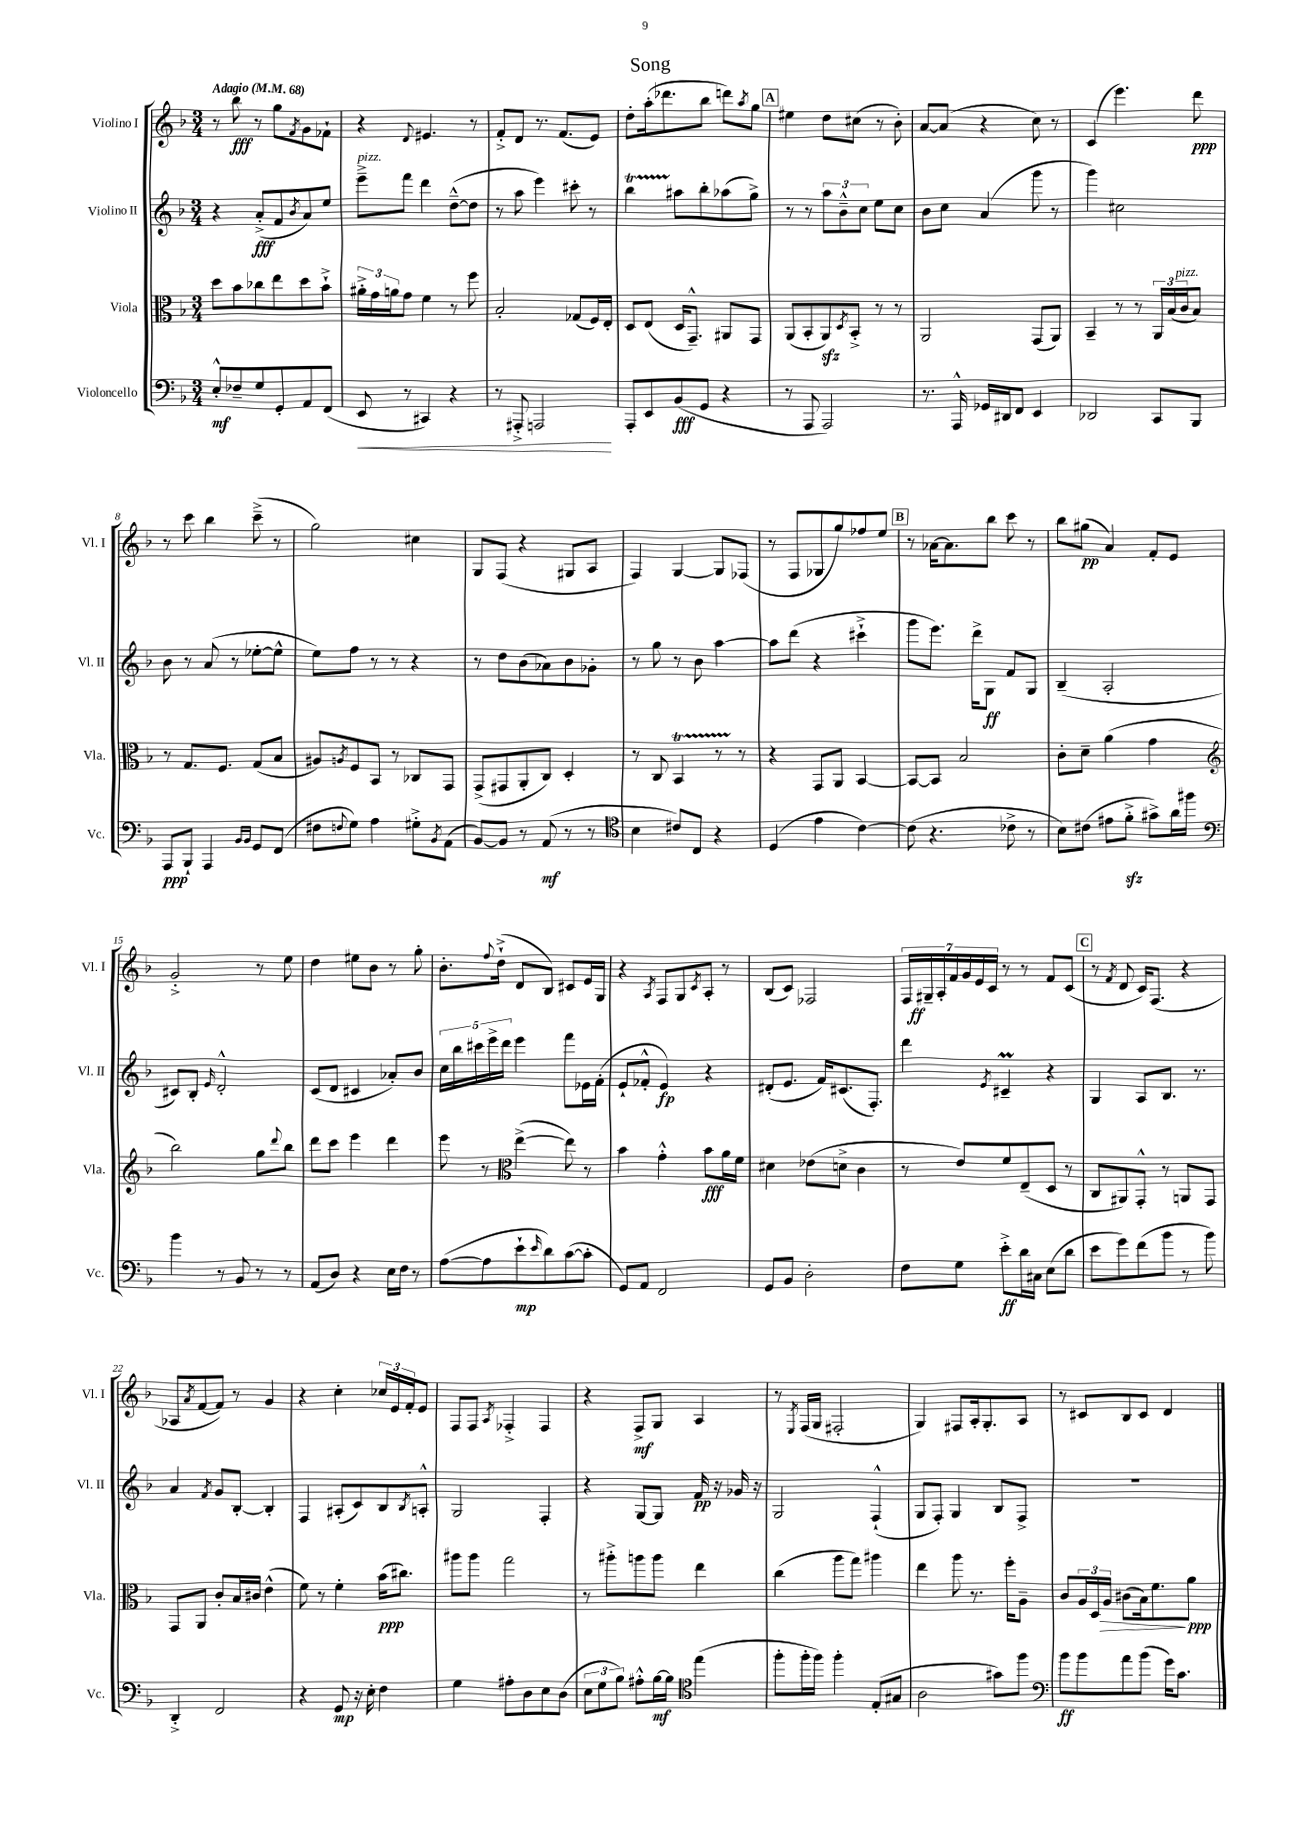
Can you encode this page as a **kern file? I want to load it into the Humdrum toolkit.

**kern	**kern	**kern	**kern
*staff4	*staff3	*staff2	*staff1
*clefF4	*clefC3	*clefG2	*clefG2
*k[b-]	*k[b-]	*k[b-]	*k[b-]
*M3/4	*M3/4	*M3/4	*M3/4
*MM68	*MM68	*MM68	*MM68
8E'^^	8dd	4r	8r
8F-~	8b-	.	8bb-
8G	8cc-	(8a'^	8r
8GG'	8ee	8f	8gg
.	.	8qb-	8qf
8AA	8dd	8a)	8g
(8FF	8b-`^	8ee	8f-`
=	=	=	=
8EE	24a#'^	8eee~^	4r
.	24g	.	.
.	24a	.	.
8r	8g	8fff	.
.	.	.	8qqd
4CC#)	4f	4ddd	4.e#
4r	8r	([8dd~^^	.
.	8ff	8dd]	8r
=	=	=	=
8r	2B-'	8r	8f'^
8AAA#'^	.	8aa	8d
2AAA	.	4eee)	8.r
.	.	.	(8.f
.	(8G-	8ccc#'	.
.	16F)	8r	8e)
.	16E'	.	.
=	=	=	=
8AAA'	8D	4bb-	8dd'
8EE	(8E	.	(16aa'
.	.	.	8.ddd-
(8BB-	16D	8aa#	.
.	8.GG~^^)	.	.
8GG	.	8bb-'	8bb-
4r	8AA#	(8aa-	8ddd)
.	.	.	8qaa
.	8GG	8gg^)	8gg
=	=	=	=
8r	(8AA	8r	4ee#
8AAA	8BB-'	8r	.
2AAA)	8AA)	12aa	8dd
.	.	12b-~^^	.
.	8qD	.	.
.	8BB-'^	.	(8cc#
.	.	12cc	.
.	8r	8ee	8r
.	8r	8cc	8b-')
=	=	=	=
8.r	2AA	8b-	[8a
.	.	8cc	(8a]
16AAA^^	.	.	.
16GG-	.	(4a	4r
16DD#	.	.	.
8FF	.	.	.
4EE	(8GG	8ggg	8cc)
.	8AA)	8r	8r
=	=	=	=
2DD-	4BB-~	4ggg)	(4c
.	8r	2cc#	4.eee)
.	8r	.	.
8CC	24AA	.	.
.	(24B-	.	.
.	24c	.	.
8BBB-	8B-)	.	8ddd
=	=	=	=
8AAA	8r	8b-	8r
8BBB-`	8.G	8r	8ccc
4AAA	.	(8a	4bb-
.	8.F	.	.
.	.	8r	.
16qqBB-	.	.	.
16qqBB-	.	.	.
8GG	(8G	[8ee-'	(8ccc~^
(8FF	8B-	8ee-^^]	8r
=	=	=	=
8F#	8A#)	8ee)	2gg)
8qqF	8qA	.	.
8G)	8F	8ff	.
4A	8BB-	8r	.
.	8r	8r	.
8G#'^	8C-	4r	4cc#
8qBB-	.	.	.
(8AA	8GG	.	.
=	=	=	=
[8BB-)	(8GG^	8r	8G
8BB-]	8GG#	8dd	(8F
8r	8AA'	(8b-	4r
(8AA	8C)	8a-)	.
8r	4D'	8b-	8G#
8r	.	8g-'	8A
=	=	=	=
*clefC4	*	*	*
4B-	8r	8r	4F)
.	8C	8gg	.
8c#)	4BB-	8r	[4G
8C	.	8b-	.
4r	8r	[4aa	8G]
.	8r	.	(8F-
=	=	=	=
(4D	4r	8aa]	8r
.	.	(8ddd	8F
4e	8GG	4r	8G-
.	8AA	.	8gg)
[4c)	[4BB-	4ccc#`^	8ff-
.	.	.	8ee
=	=	=	=
(8c]	8BB-_	8ggg	8r
4.r	8BB-]	8.eee)	[16a-
.	.	.	8.a-]
.	2B-	.	.
.	.	16ddd^	.
.	.	8G	8bb-
8c-^	.	8f	8ccc
8r	.	8G	8r
=	=	=	=
8B-)	8c'	(4B-~	8bb-
(8c#	8d~	.	(8gg#
8e#	(4a	2A'	4a)
8f'^	.	.	.
8g#^)	4g	.	8f'
16a	.	.	8e
16ff#	.	.	.
=	=	=	=
*clefF4	*clefG2	*	*
4b-	2bb-)	8c#)	2g'^
.	.	8B-'	.
.	.	16qqe	.
8r	.	2d'^^	.
8BB-	.	.	.
8r	8gg	.	8r
.	8qqddd	.	.
8r	8bb-	.	8ee
=	=	=	=
(8AA	8ddd	(8c	4dd
8D)	8ccc	8d	.
4r	4eee	4c#	8ee#
.	.	.	8b-
16E	4ddd	8a-')	8r
16F	.	.	.
8r	.	8b-	8gg'
=	=	=	=
([8A	8eee	20cc	8.b-'
.	.	20bb-	.
.	.	20ccc#	.
8A]	8r	.	.
.	.	20eee^	.
.	.	.	8qqff
.	.	.	(16dd`^
.	.	20ddd	.
*	*clefC3	*	*
8e`	([4ee^	4eee	8d
16qqe	.	.	.
8d)	.	.	8B-)
([8c	8ee])	8fff	8c#
8c']	8r	16e-	16e
.	.	(16f'	16G
=	=	=	=
8GG)	4b-	8e`	4r
8AA	.	8f-'^^	.
.	.	.	8qA
2FF	4g'^^	4e)	8F
.	.	.	8G
.	.	.	8qc
.	8b-	4r	8A'
.	16a	.	8r
.	16f	.	.
=	=	=	=
8GG	4d#	(8d#'	(8B-
8BB-	.	8.e	8c)
2D'	(8e-	.	2F-
.	.	16f)	.
.	8d^	(8.c#	.
.	4c	.	.
.	.	8.F')	.
=	=	=	=
8F	8r	4ddd	28F
.	.	.	28G#~
.	.	.	28A'
.	.	.	28f
8G	8e)	.	.
.	.	.	28g
.	.	.	28e
.	.	.	28c
.	.	8qe	.
8e'^	8f	4c#~	8r
16d	(8E~	.	8r
16C#	.	.	.
(8E	8D	4r	8f
8d	8r	.	(8c
=	=	=	=
8e	8C	4G	8r
.	.	.	8qf
8g)	8AA#)	.	8d
(8f	8GG'^^	8A	16c)
.	.	.	(8.F
8b-	8r	8.B-	.
8r	8AA	.	4r
.	.	8.r	.
8b-)	8GG	.	.
=	=	=	=
4DD'^	8GG	4a	8A-
.	.	.	8qa
.	8AA	.	[8f
.	.	8qf	.
2FF	8c'	8g	8f])
.	16B-	[8B-'	8r
.	16c#	.	.
.	(4e^^	4B-']	4g
=	=	=	=
4r	8f)	4F	4r
.	8r	.	.
8GG	4f'	(8A#'	4cc'
16r	.	8c)	.
16E'	.	.	.
4F	(16b-	8B-	24cc-
.	.	.	24e
.	8.cc#)	.	.
.	.	.	24f'
.	.	8qB-	.
.	.	8A'^^	8e
=	=	=	=
4G	8aa#	2G	8F
.	8aa#	.	8F
.	.	.	8qA
8A#'	2gg	.	4F-'^
8D	.	.	.
8E	.	4F'	4F-
(8D	.	.	.
=	=	=	=
12E	8r	4r	4r
12G	.	.	.
.	8aa#'^	.	.
12B-)	.	.	.
8A#'^^	8aa	[8G	8F^
[16B-	8aa	8G]	8G
16B-]	.	.	.
*clefC4	*	*	*
(4ee	4ee	16f	4A
.	.	16r	.
.	.	16g-	.
.	.	16r	.
=	=	=	=
8ff'	(4cc	2G	8r
.	.	.	8qE
16ff'	.	.	(16F
16ff)	.	.	16G
4ff'	8aa	.	2F#'
.	8gg)	.	.
(8E'	4aa#	(4F`^^	.
8G#	.	.	.
=	=	=	=
2A	4ee	8G	4G)
.	.	8F')	.
.	8aa	4G	8F#
.	8.r	.	16A'
.	.	.	8.G'
8g#)	.	8B-	.
.	16ff'	.	.
8ff	8A~	8F^	8A
=	=	=	=
*clefF4	*	*	*
8b-	8c	2.r	8r
8b-	24A	.	8c#
.	24D	.	.
.	24A	.	.
8a	(8c#	.	8B-
(8b-	16B-)	.	8c#
.	8.f	.	.
16g)	.	.	4d
8.c	.	.	.
.	8a	.	.
==	==	==	==
*-	*-	*-	*-
